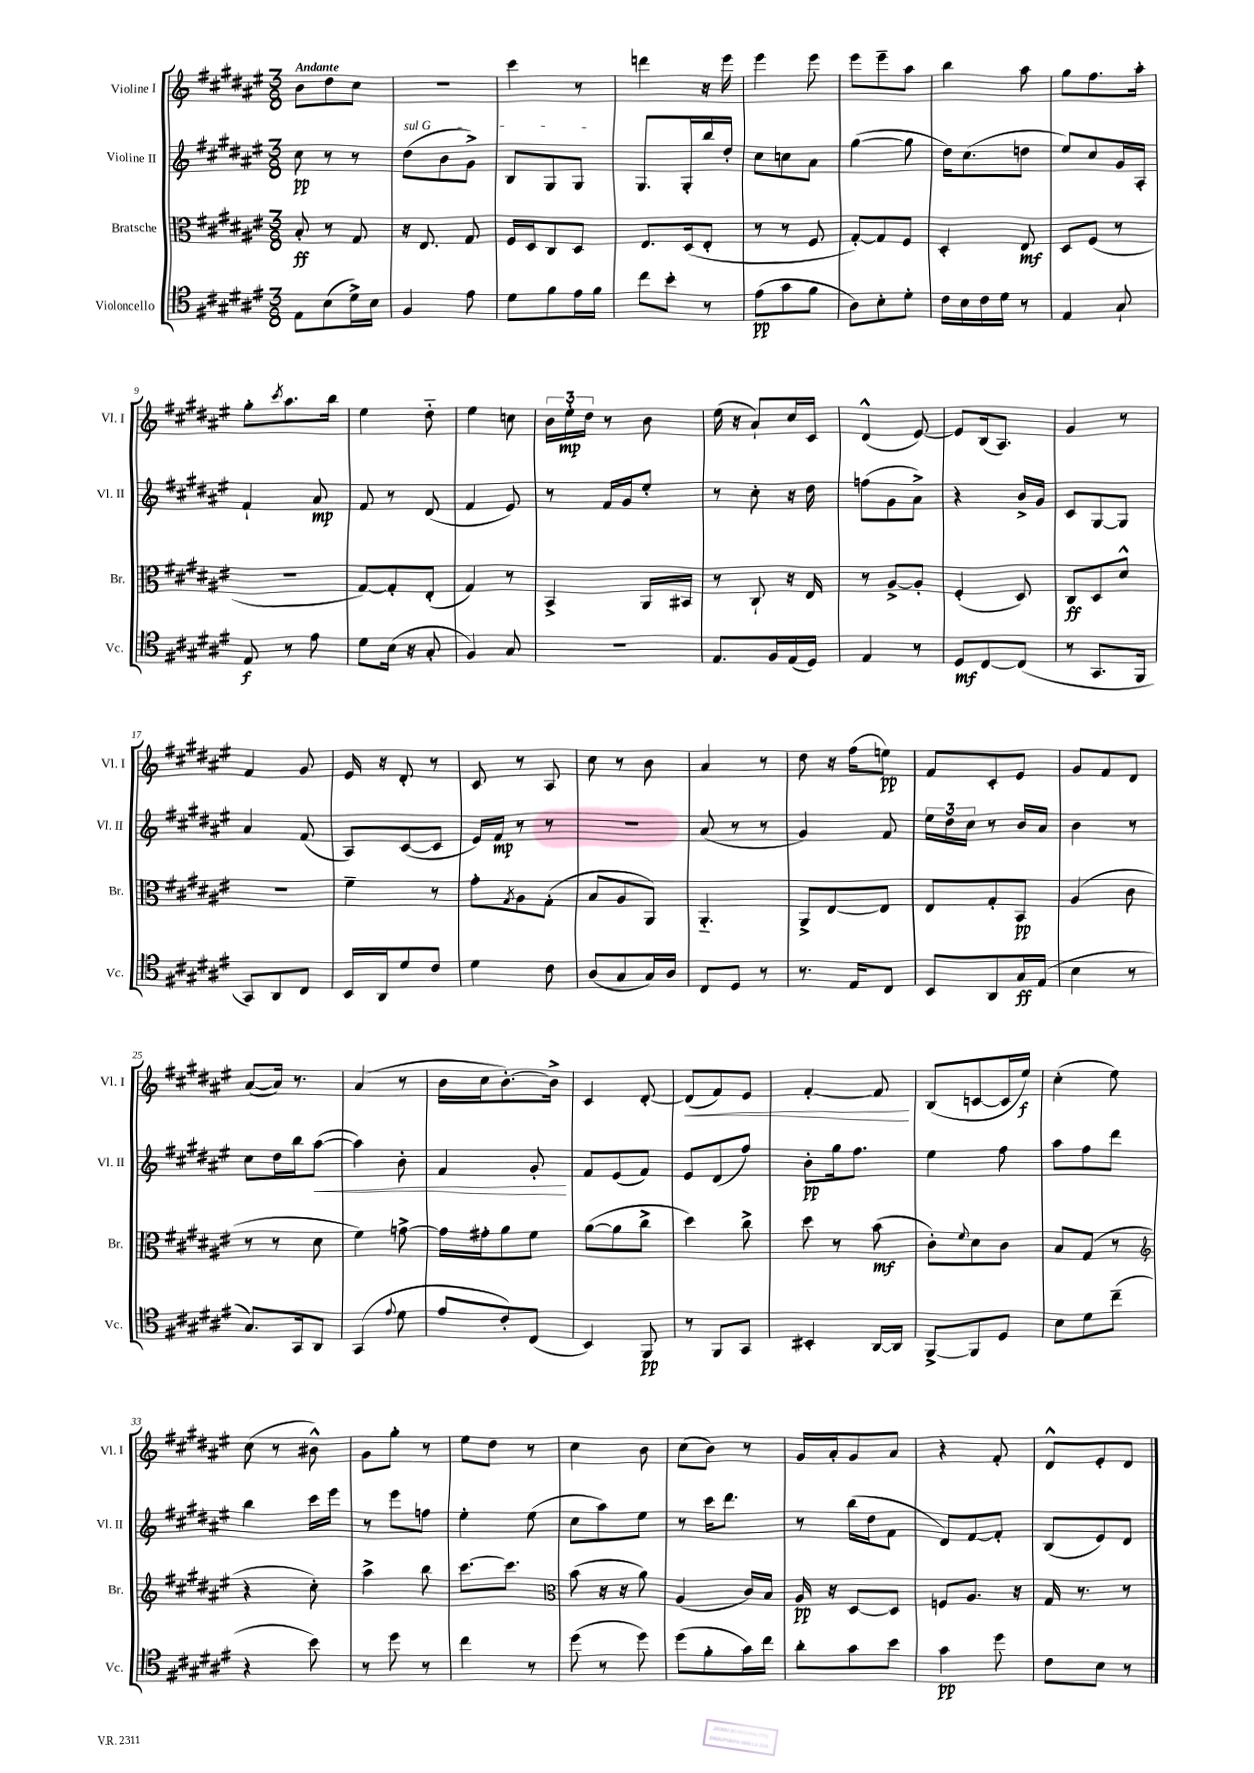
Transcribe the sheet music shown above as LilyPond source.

<<
\new StaffGroup <<
\new Staff = "s0" \with { instrumentName = "Violine I" shortInstrumentName = "Vl. I" } {
    \clef treble \key fis \major \numericTimeSignature \time 3/8 \tempo "Andante"
    b'8 dis''8 cis''8 |
    R4. |
    cis'''4 r8 |
    d'''4 r16 eis'''16 |
    eis'''4 eis'''8 |
    eis'''8 eis'''8-- ais''8 |
    b''4 ais''8 |
    gis''8 fis''8. ais''16-. |
    gis''8-. \acciaccatura { cis'''8 } ais''8. b''16 |
    eis''4 dis''8-_ |
    eis''4 c''8 |
    \tuplet 3/2 { b'16 eis''16-.\mp dis''16 } r8 b'8 |
    eis''16( r16 ais'8-!) cis''16 cis'16 |
    dis'4-^( eis'8~) |
    eis'8 b16( ais8.) |
    gis'4 r8 |
    fis'4 gis'8 |
    eis'16 r16 dis'8-. r8 |
    cis'8 r8 ais8 |
    cis''8 r8 b'8 |
    ais'4 r8 |
    dis''8 r16 fis''16( e''8\pp) |
    fis'8 cis'8-. eis'8 |
    gis'8 fis'8 dis'8 |
    ais'8~( ais'16) r8. |
    ais'4( r8 |
    b'16 cis''16 b'8.~-.) b'16-> |
    cis'4 dis'8~-. |
    dis'8\<( fis'8) eis'8 |
    fis'4~-. fis'8\! |
    b8( c'8~ c'16 eis''16\f) |
    cis''4-.( eis''8) |
    cis''8( r8 bis'8-^) |
    gis'8 gis''8-. r8 |
    eis''8 dis''8 r8 |
    cis''4 b'8 |
    cis''8( b'8) r8 |
    gis'16 ais'16-. gis'8 ais'8 |
    r4 fis'8-. |
    dis'8-^ eis'8-. dis'8 \bar "|." |
}
\new Staff = "s1" \with { instrumentName = "Violine II" shortInstrumentName = "Vl. II" } {
    \clef treble \key fis \major \numericTimeSignature \time 3/8
    cis''8\pp r8 r8 |
    \once \override TextSpanner.bound-details.left.text = \markup { \italic "sul G" } dis''8\startTextSpan( b'8 gis'8->) |
    b8 gis8 gis8\stopTextSpan |
    gis8. gis16-. b''16 dis''16-. |
    cis''8 c''8 ais'8 |
    gis''4~( gis''8 |
    dis''16) cis''8.( d''8 |
    eis''8) cis''8 gis'16 ais16-. |
    fis'4-! ais'8\mp |
    fis'8 r8 dis'8( |
    fis'4 eis'8) |
    r8 fis'16 gis'16 eis''8-. |
    r8 cis''8-. r16 dis''16 |
    f''8( gis'8 ais'8->) |
    r4 b'16-> gis'16 |
    cis'8 gis8~ gis8 |
    ais'4 fis'8( |
    ais8) cis'8~( cis'8 |
    eis'16) fis'16\mp r8 r8 |
    R4. |
    ais'8( r8 r8 |
    gis'4) fis'8 |
    \tuplet 3/2 { eis''16 dis''16 cis''16 } r8 b'16 ais'16 |
    b'4 r8 |
    cis''8 dis''16 b''16 ais''8~\<( |
    ais''4) b'8-. |
    fis'4 gis'8-.\! |
    fis'8 eis'8( fis'8) |
    eis'8 dis'8( fis''8) |
    b'8-.\pp gis''16 fis''8. |
    eis''4 fis''8 |
    ais''8 fis''8 dis'''8 |
    b''4 cis'''16 eis'''16 |
    r8 eis'''8 f''8 |
    eis''4-. eis''8( |
    cis''8 ais''8) eis''8 |
    r8 cis'''16 dis'''8. |
    r8 b''16( dis''16 fis'8 |
    dis'8) fis'8~ fis'8-. |
    b8( eis'8) dis'8 \bar "|." |
}
\new Staff = "s2" \with { instrumentName = "Bratsche" shortInstrumentName = "Br." } {
    \clef alto \key fis \major \numericTimeSignature \time 3/8
    b8-.\ff r8 gis8 |
    r16 eis8. gis8 |
    fis16 dis16 cis8 dis8 |
    eis8. dis16( eis8-. |
    r8 r8 fis8 |
    gis8~-.) gis8 fis8 |
    dis4-. eis8\mf |
    dis8 fis8( r8 |
    r4. |
    gis8~) gis8-. eis8-.( |
    gis4) r8 |
    b,4-> ais,16 bis,16 |
    r8 cis8-! r16 eis16 |
    r8 ais8~-> ais8-. |
    fis4-.( dis8) |
    cis8\ff dis8 dis'8-^ |
    R4. |
    fis'4-- r8 |
    gis'8-. \acciaccatura { gis8 } ais8 gis8-.( |
    b8 ais8 ais,8) |
    ais,4.-_ |
    ais,8-> eis8~ eis8 |
    eis8 gis8-. b,8\pp |
    ais4( cis'8 |
    r8 r8 dis'8 |
    fis'4) g'8~-> |
    g'16 gis'16-. ais'8 fis'8 |
    ais'8~( ais'8 cis''8-> |
    dis''4) cis''8-> |
    dis''8 r8 b'8\mf( |
    cis'8-.) \appoggiatura { fis'8 } dis'8 cis'8 |
    b8 gis8( r8 |
    \clef treble r4 cis''8-.) |
    ais''4-> b''8 |
    cis'''8.~ cis'''8. |
    \clef alto b'8( r16 r16 ais'8) |
    ais4( cis'16) b16 |
    ais16\pp r16 dis8~ dis8 |
    f8 ais8. r16 |
    gis16 r8. r8 \bar "|." |
}
\new Staff = "s3" \with { instrumentName = "Violoncello" shortInstrumentName = "Vc." } {
    \clef tenor \key fis \major \numericTimeSignature \time 3/8
    eis8 b8( dis'16->) b16 |
    fis4 eis'8 |
    dis'8 fis'8 eis'16 fis'16 |
    cis''8 b'8-. r8 |
    eis'8\pp( gis'8 fis'8 |
    ais8) b8-. dis'8-. |
    cis'16 b16 cis'16 dis'16 r8 |
    eis4 gis8-! |
    eis8\f r8 eis'8 |
    dis'8 b16( r16 gis8-. |
    fis4) gis8 |
    R4. |
    eis8. fis16 eis16( dis16) |
    eis4 r8 |
    dis8\mf cis8~ cis8( |
    r8 gis,8. fis,16 |
    gis,8) ais,8 cis8 |
    b,16 ais,16 dis'8 cis'8 |
    dis'4 cis'8 |
    ais8( gis8 gis16) ais16 |
    cis8 dis8 r8 |
    r8. eis16 cis8 |
    b,8 ais,8 gis16\ff eis16( |
    b4 r8 |
    gis8.) gis,16 ais,8 |
    gis,4( \appoggiatura { eis'8 } dis'8 |
    eis'8 cis'8-.) cis8( |
    b,4) fis,8\pp |
    r8 fis,8 gis,8 |
    bis,4-. ais,16~ ais,16 |
    fis,8~-> fis,8 dis8 |
    b8 dis'8 cis''8--( |
    r4 b'8) |
    r8 dis''8 r8 |
    cis''4 r8 |
    dis''8( r8 dis''8) |
    dis''8( fis'8-. gis'16) cis''16 |
    ais'8-. gis'8 b'8 |
    gis'4\pp dis''8 |
    cis'8 b8 r8 \bar "|." |
}
>>
>>
